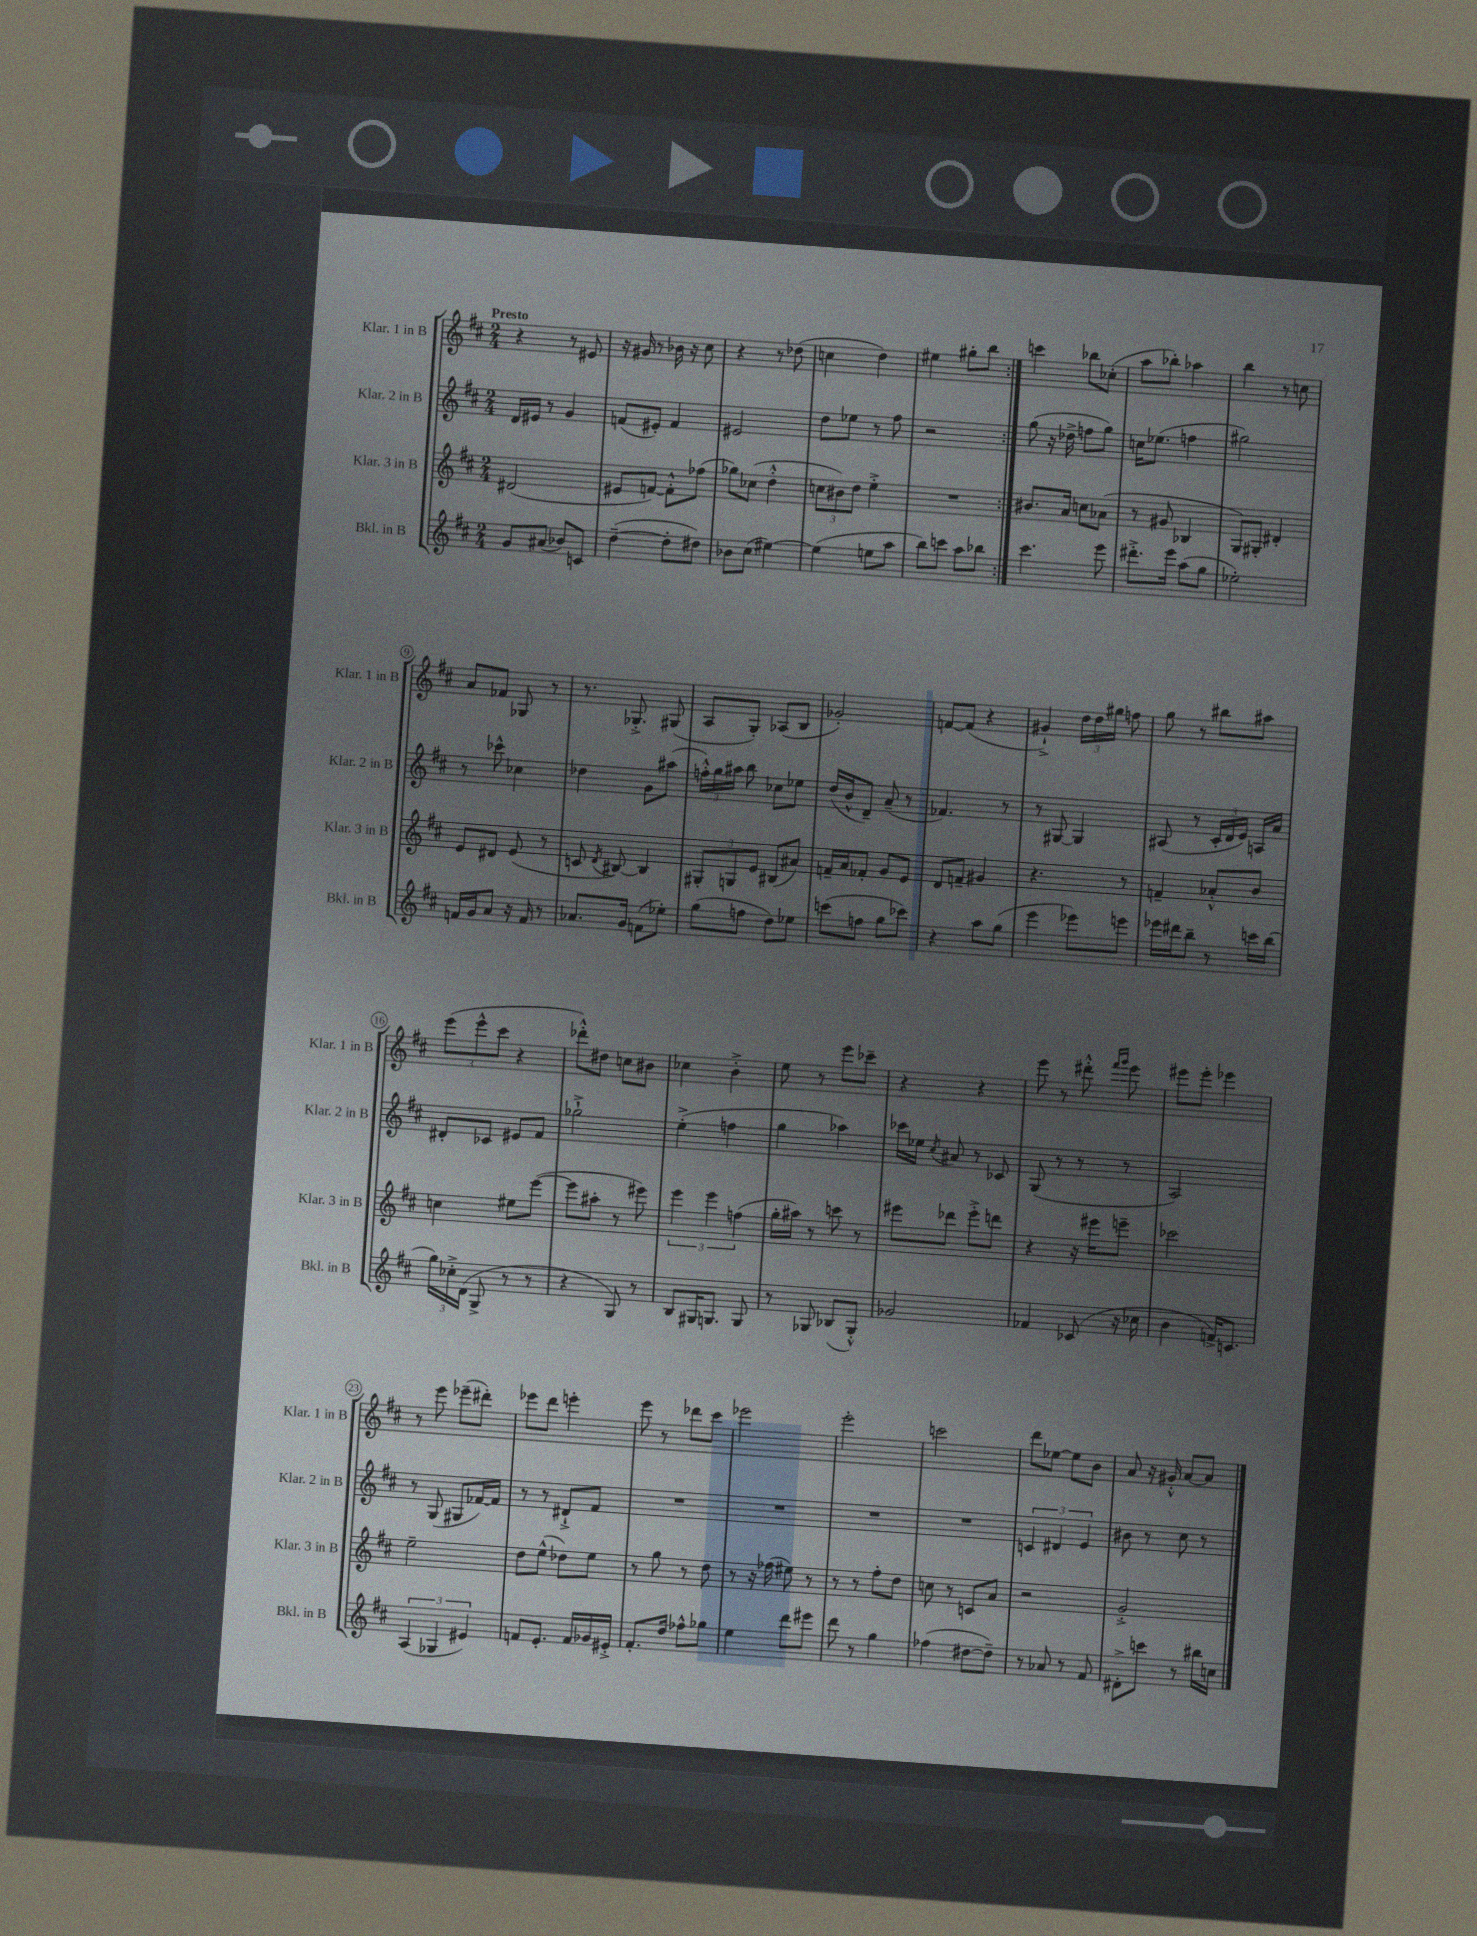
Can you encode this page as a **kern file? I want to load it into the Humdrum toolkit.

**kern	**kern	**kern	**kern
*part4	*part3	*part2	*part1
*staff4	*staff3	*staff2	*staff1
*I"Bkl. in B	*I"Klar. 3 in B	*I"Klar. 2 in B	*I"Klar. 1 in B
*I'Bkl. in B	*I'Klar. 3 in B	*I'Klar. 2 in B	*I'Klar. 1 in B
*clefG2	*clefG2	*clefG2	*clefG2
*k[f#c#]	*k[f#c#]	*k[f#c#]	*k[f#c#]
*M2/4	*M2/4	*M2/4	*M2/4
=1	=1	=1	=1
!	!	!	!LO:TX:a:B:t=Presto
8g/L	(2d#X/	16d/LL	4r
.	.	16e#X/JJ	.
(8a#X/J	.	8r	.
8b-X/L)	.	4g/	8r
8cn/J	.	.	8e#X/
=2	=2	=2	=2
([4dd~\	8e#X/L	(8fn/L	16r
.	.	.	16g#X/
.	[8fn/J)	8e#X'/J)	8r
8dd'\L]	8f'^^\L]	4f/	16b-X\
.	.	.	16r
8dd#X\J)	(8ff-X\J	.	8cc#\
=3	=3	=3	=3
8b-X\L	8gg-X\L)	2e#X/	4r
(8cc#\J	(8cc-X\J	.	.
[4ee#X\)	4dd'^^\	.	8r
.	.	.	(8dd-X\
=4	=4	=4	=4
(4ee#\]	12ccn\L	8dd\L	4ccn\
.	12b#X\)	.	.
.	.	8ee-X\J	.
.	12dd\J	.	.
8een\L	4ee'^\	8r	4dd\)
8aa\J	.	8ff#\	.
=5	=5	=5	=5
8bb\L)	2r	2r	4ee#X\
8cccn\J	.	.	.
8aa\L	.	.	8gg#X'\L
8bb-X\J	.	.	8bb\J
=6:|!	=6:|!	=6:|!	=6:|!
4.ccc#\	8.b#X/L	(8gg\	4cccn\
.	.	16r	.
.	16a/Jk	16dd-X^\	.
.	8ccn\L	8ffn\L	8bb-X\L
8eee\	(8a-X\J	8gg\J)	(8cc-X'\J
=7	=7	=7	=7
8.ddd#X'^\L	8r	16ccn\KL	8aa\L
.	.	(8.ee-X\J	.
.	8g#X/	.	8bb-X'\J)
16eee\Jk	.	.	.
(8aa\L	4B-X/	4ffn\	4aa-X\
8gg\J	.	.	.
=8	=8	=8	=8
2ee-X'\)	8G/L)	2gg#X\)	4bb\
.	8G#X'/J	.	.
.	4d#X'/	.	8r
.	.	.	8ccn\
!!LO:LB:g=z
=9	=9	=9	=9
16fn/LL	8e/L	8r	8a/L
16g/J	.	.	.
8a/J	8d#X/J	8ccc-X^^\	8f-X/J
16r	(8e/	4cc-X\	8G-X/
16f/	.	.	.
8r	8r	.	8r
=10	=10	=10	=10
8.a-X/L	8cn/	4dd-X\	8.r
.	8qd/	.	.
.	[8B#X/)	.	.
16g/Jk	.	.	8.G-X'^/
(8fn\L	4B#/]	8g\L	.
8ee-X'\J)	.	(8aa#X\J	(8G#X/
=11	=11	=11	=11
(8gg\L	12G#X'/L	24ffn'^^\LL)	8A/L
.	.	24gg\	.
.	12Gn/	24aa#X\JJ	.
8ffn\J	.	8bb\	8G'/J)
.	12e/J	.	.
8dd\L)	(8B#X/L	8cc-X\L	(8A-X/L
8ee-X\J	8a#X/J)	8ee-X\J	8B/J
=12	=12	=12	=12
(8cccn\L	16fn~/LL	(16dd/LL	2g-X'/)
.	16a/J	16b^^/J	.
8ffn\J	8f-X'/J	8d~/J)	.
8gg\L	8g/L	(8a~/	.
8ccc-X\J)	8e/J	8r	.
=13	=13	=13	=13
4r	8d/L	4.f-X/)	[8fn/L
.	8fn~/J	.	(8f/J]
8aa\L	4g#X/	.	4r
(8gg\J	.	8r	.
=14	=14	=14	=14
4eee\	4.r	8r	4g#X`^/)
.	.	[8G#X/	.
8eee-X\L)	.	4G#/]	24dd\LL
.	.	.	24dd\
.	.	.	24gg#X\JJ
8eeen\J	8r	.	8ffn\
=15	=15	=15	=15
16eee-X\LL	4fn~/	(8A#X/	8gg\
16ddd#X\J	.	.	.
8bb~\J	.	8r	8r
8r	8a-X'^^/L	24c#'/LL	8bb#X\L
.	.	24d/	.
.	.	24e/JJ)	.
16cccn\LL	8b/J	16An/LL	8aa#X\J
(16bb\JJ	.	16a/JJ	.
!!LO:LB:g=z
=16	=16	=16	=16
24gg\LL)	4ccn\	8d#X'/L	(12eee\L
24cc-X'^\	.	.	.
(24d\JJ	.	.	12eee^^\
8G^/	.	8c-X/J	.
.	.	.	12ccc#\J
8r	8ee#X\L	8e#X/L	4r
8r	([8eee\J	8f#/J	.
=17	=17	=17	=17
4r	8eee\L]	2gg-X`^\	8ddd-X'^^\L)
.	8aa#X'\J	.	8dd#X\J
8G/)	8r	.	8ccn\L
8r	8eee#X\)	.	8b#X\J
=18	=18	=18	=18
8B/L	6eee\	(4ee'^\	4cc-X\
16G#X/K	.	.	.
.	6eee\	.	.
8.Gn/J	.	.	.
.	.	4ffn\	4b'^\
.	(6ffn\	.	.
8G/	.	.	.
=19	=19	=19	=19
8r	16gg'\LL	4gg\	8ee\
.	16aa#X\JJ)	.	.
8G-X/	8r	.	8r
(8B-X/L	8cccn\	4aa-X\)	8eee\L
8G-'^^/J)	8r	.	8ccc-X~\J
=20	=20	=20	=20
2g-X/	8eee#X\L	16ccc-X\LL	4r
.	.	16ee-X\JJ	.
.	.	8qcc#/	.
.	8ddd-X\J	8a#X/	.
.	8eee#'^\L	8r	4r
.	8dddn\J	8c-X/	.
=21	=21	=21	=21
4f-X/	4r	(8G/	8eee\
.	.	8r	8r
(8c-X/	16r	8r	8ddd#X'^^\
.	16eee#X\KL	.	.
.	.	.	16qqfff#/LL
.	.	.	16qqggg/JJ
16r	8eeen~\J	8r	8eee\
16cc-X\	.	.	.
=22	=22	=22	=22
4b\	2ccc-X\	2A/)	8eee#X\L
.	.	.	8eee#'\J
16fn^/KL)	.	.	4eee-X\
8.cn/J	.	.	.
!!LO:LB:g=z
=23	=23	=23	=23
(6A/	2ee~\	8r	8r
.	.	(8G/	8eee\
6G-X/	.	.	.
.	.	8G#X/L	(8eee-X~\L
6e#X/)	.	.	.
.	.	[16f-X/L)	8ddd#X'\J)
.	.	16f-/JJ]	.
=24	=24	=24	=24
8fn/L	8dd\L	8r	8eee-X\L
8.e'/J	(8ee^^\J	8r	8ddd\J
.	8dd-X\L)	8d#X`^/L	4eeen'\
16f/LL	.	.	.
16g-X/	8ee\J	8f#/J	.
16e#X'^/JJ	.	.	.
=25	=25	=25	=25
8.f#'/L	8r	2r	8eee\
.	8gg\	.	8r
16dd/Jk	.	.	.
8ff-X^^\L	8r	.	8ddd-X\L
8gg-X\J	8dd\	.	8ccc#\J
=26	=26	=26	=26
4ee\	8r	2r	2eee-X\
.	16r	.	.
.	(16ff-X\	.	.
8ddd\L	8ee#X\)	.	.
8eee#X\J	8r	.	.
=27	=27	=27	=27
8ddd\	8r	2r	2eee'\
8r	8r	.	.
4gg\	8ff#'\L	.	.
.	8dd\J	.	.
=28	=28	=28	=28
(4ff-X\	8ccn\	2r	2cccn\
.	8r	.	.
[8dd#X\L	8cn/L	.	.
8dd#~\J])	8a/J	.	.
=29	=29	=29	=29
8r	2r	6cn/	8ddd\L
8a-X/	.	.	[8ee-X\J
.	.	6d#X/	.
8r	.	.	8ee-\L]
.	.	6e/	.
8f#/	.	.	8b\J
=30	=30	=30	=30
8d#X'^\L	2g'^/	8b#X\	8a/
8cccn\J	.	8r	16r
.	.	.	16g#X'^^/
8r	.	8cc#\	[8a/L
16bb#X\LL	.	8r	8a/J]
16ccn\JJ	.	.	.
==	==	==	==
*-	*-	*-	*-
